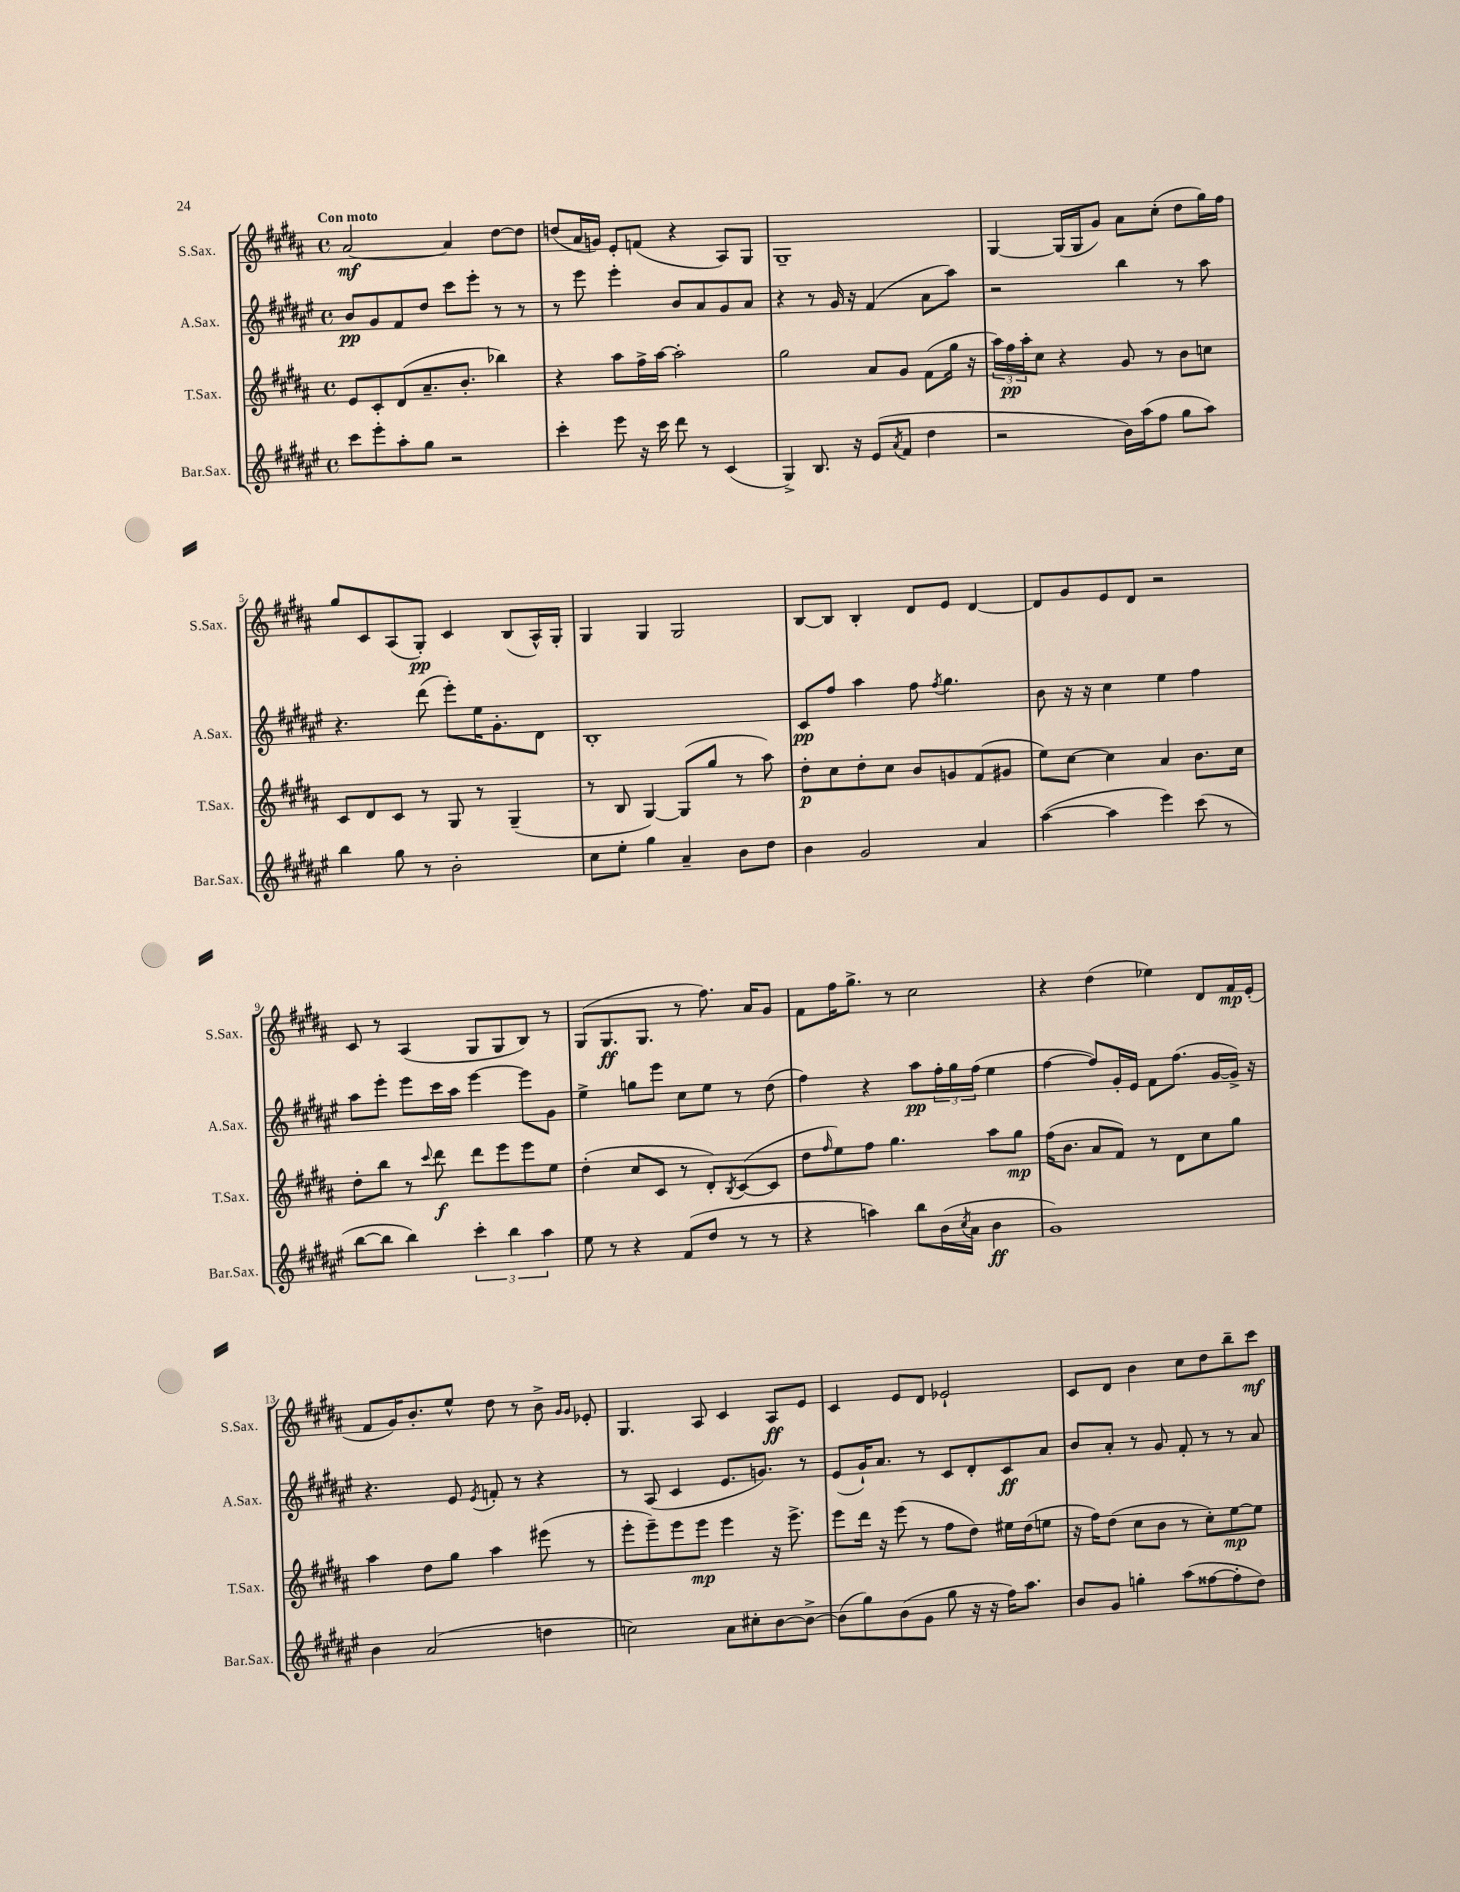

**kern	**kern	**kern	**kern
*staff4	*staff3	*staff2	*staff1
*clefG2	*clefG2	*clefG2	*clefG2
*k[f#c#g#d#a#e#]	*k[f#c#g#d#a#]	*k[f#c#g#d#a#e#]	*k[f#c#g#d#a#]
*M4/4	*M4/4	*M4/4	*M4/4
*met(c)	*met(c)	*met(c)	*met(c)
8ccc#	8e	8b	[2a#
8eee#'	8c#'	8g#	.
8aa#'	(8d#	8f#	.
8gg#	8.a#~	8dd#	.
2r	.	8ccc#	4a#]
.	8.b'	.	.
.	.	8eee#'	.
.	4bb-)	8r	[8dd#
.	.	8r	8dd#]
=	=	=	=
4ccc#'	4r	8r	(8dd
.	.	8eee#	16a#
.	.	.	16g)
8eee#	8aa#	4eee#'	8e'
16r	16ff#^	.	(8f
16ccc#	[16aa#	.	.
8ddd#	2aa#']	8b	4r
8r	.	8a#	.
(4c#	.	8g#	8A#)
.	.	8a#	8G#
=	=	=	=
4G#^)	2gg#	4r	1G#~
8.B	.	8r	.
.	.	16g#	.
16r	.	16r	.
(8e#	8a#	(4f#	.
8qa#	.	.	.
8f#	8g#	.	.
4dd#	(8f#	8a#	.
.	16gg#	8aa#)	.
.	16r	.	.
=	=	=	=
2r	24aa#)	2r	[4G#
.	24ff#	.	.
.	24aa#'	.	.
.	8cc#	.	.
.	4r	.	(16G#]
.	.	.	16G#
.	.	.	8g#)
16b)	8g#	4bb	8a#
(16aa#	.	.	.
8ff#	8r	.	(8cc#'
8gg#	8b	8r	8dd#
8aa#)	8cc	8aa#	16gg#)
.	.	.	16ff#
=	=	=	=
4bb	8c#	4.r	8gg#
.	8d#	.	8c#
8gg#	8c#	.	(8A#
8r	8r	(8ddd#	8G#')
2b'	8G#	8eee#')	4c#
.	8r	16ee#	.
.	.	8.g#'	.
.	(4G#~	.	(8B
.	.	8d#	16A#^^)
.	.	.	16G#'
=	=	=	=
8cc#	8r	1B'	4G#
8ee#'	8B	.	.
4gg#	[4G#)	.	4G#
4a#~	(8G#]	.	2G#
.	8gg#	.	.
8b	8r	.	.
8dd#	8aa#)	.	.
=	=	=	=
4b	8dd#'	8c#	[8B
.	8cc#	8ff#	8B]
2g#	8dd#'	4aa#	4B'
.	8cc#	.	.
.	8b	8ff#	8d#
.	.	8qff#	.
.	8g	4.gg#	8e
4a#	(8f#	.	[4d#
.	8g#	.	.
=	=	=	=
([4aa#	8ee)	8b	8d#]
.	[8cc#	16r	8g#
.	.	16r	.
4aa#]	4cc#]	4cc#	8e
.	.	.	8d#
4eee#)	4a#	4ee#	2r
(8ccc#	8.b	4ff#	.
8r	.	.	.
.	16cc#	.	.
=	=	=	=
[8bb	8dd#'	8aa#	8c#
8bb]	8bb	8eee#'	8r
4bb)	8r	8eee#	(4A#
.	8qqccc#	.	.
.	8ddd#	16ccc#	.
.	.	16aa#	.
6ccc#'	8ddd#	[4eee#	8G#
.	8eee	.	8G#
6bb	.	.	.
.	8eee	8eee#]	8B)
6aa#	.	.	.
.	8ee	8g#	8r
=	=	=	=
8ee#	(4dd#'	4ee#^	(8G#
8r	.	.	8.G#
4r	8cc#	8gg	.
.	.	.	8.G#
.	8c#	8eee#	.
(8f#	8r	8cc#	8r
8dd#	8d#')	8ee#	8.ff#)
.	8qB	.	.
8r	([8c#	8r	.
.	.	.	16a#
8r	8c#]	(8dd#	8g#
=	=	=	=
4r	8dd#	4ff#)	8f#
.	16qqff#	.	.
.	8ee)	.	16ff#
.	.	.	8.gg#^
4aa)	8ff#	4r	.
.	4.gg#	.	8r
8bb	.	8aa#	2cc#
(16b	.	24ff#'	.
.	.	24gg#	.
8qcc#	.	.	.
16a#	.	.	.
.	.	(24ff#	.
4b	8aa#	4ee#	.
.	8gg#	.	.
=	=	=	=
1g#)	(16ff#	[4ff#	4r
.	8.b	.	.
.	8a#	8ff#])	(4dd#
.	8f#)	16g#'	.
.	.	16e#	.
.	8r	8f#	4ee-)
.	8d#	(8.ff#	.
.	8cc#	.	8d#
.	.	[16g#	.
.	8gg#	16g#^])	16f#
.	.	16r	(16e'
=	=	=	=
4b	4aa#	4.r	8f#
.	.	.	16g#)
.	.	.	8.b'
(2a#	8dd#	.	.
.	8gg#	8e#	8ee^^
.	.	8qe#	.
.	4aa#	8f'	8dd#
.	.	8r	8r
4dd	(8eee#	4r	8b^
.	.	.	16qqg#
.	.	.	16qqg#
.	8r	.	8e-'
=	=	=	=
2cc)	8eee'	8r	4.G#
.	8eee~)	(8A#	.
.	8eee	4c#	.
.	8eee	.	8A#
8a#	4eee	8.e#	4c#
8cc#'	.	.	.
.	.	8.g)	.
[8b	16r	.	8A#
.	8.eee^	.	.
8b^_	.	8r	8e
=	=	=	=
(8b]	8eee	(8e#	4c#
8gg#)	16ddd#	16g#`)	.
.	16r	8.a#	.
(8b	(8eee	.	8e
8g#	8r	8r	8d#
8gg#	8ff#	8c#	2e-`
16r	8dd#)	8d#'	.
16r	.	.	.
16ff#)	16ee#	8c#	.
8.aa#	(16dd#	.	.
.	8ee	8a#	.
=	=	=	=
8b	16r	8b	8c#
.	16ff#)	.	.
8g#	(8dd#	8a#'	8d#
4gg'	8cc#	8r	4b
.	8b	8g#	.
(8aa#	8r	8f#'	8cc#
[8ff##	8cc#')	8r	8dd#
8ff##']	[8ee	8r	8bb~
8dd#)	8ee]	8a#	8ccc#
==	==	==	==
*-	*-	*-	*-
